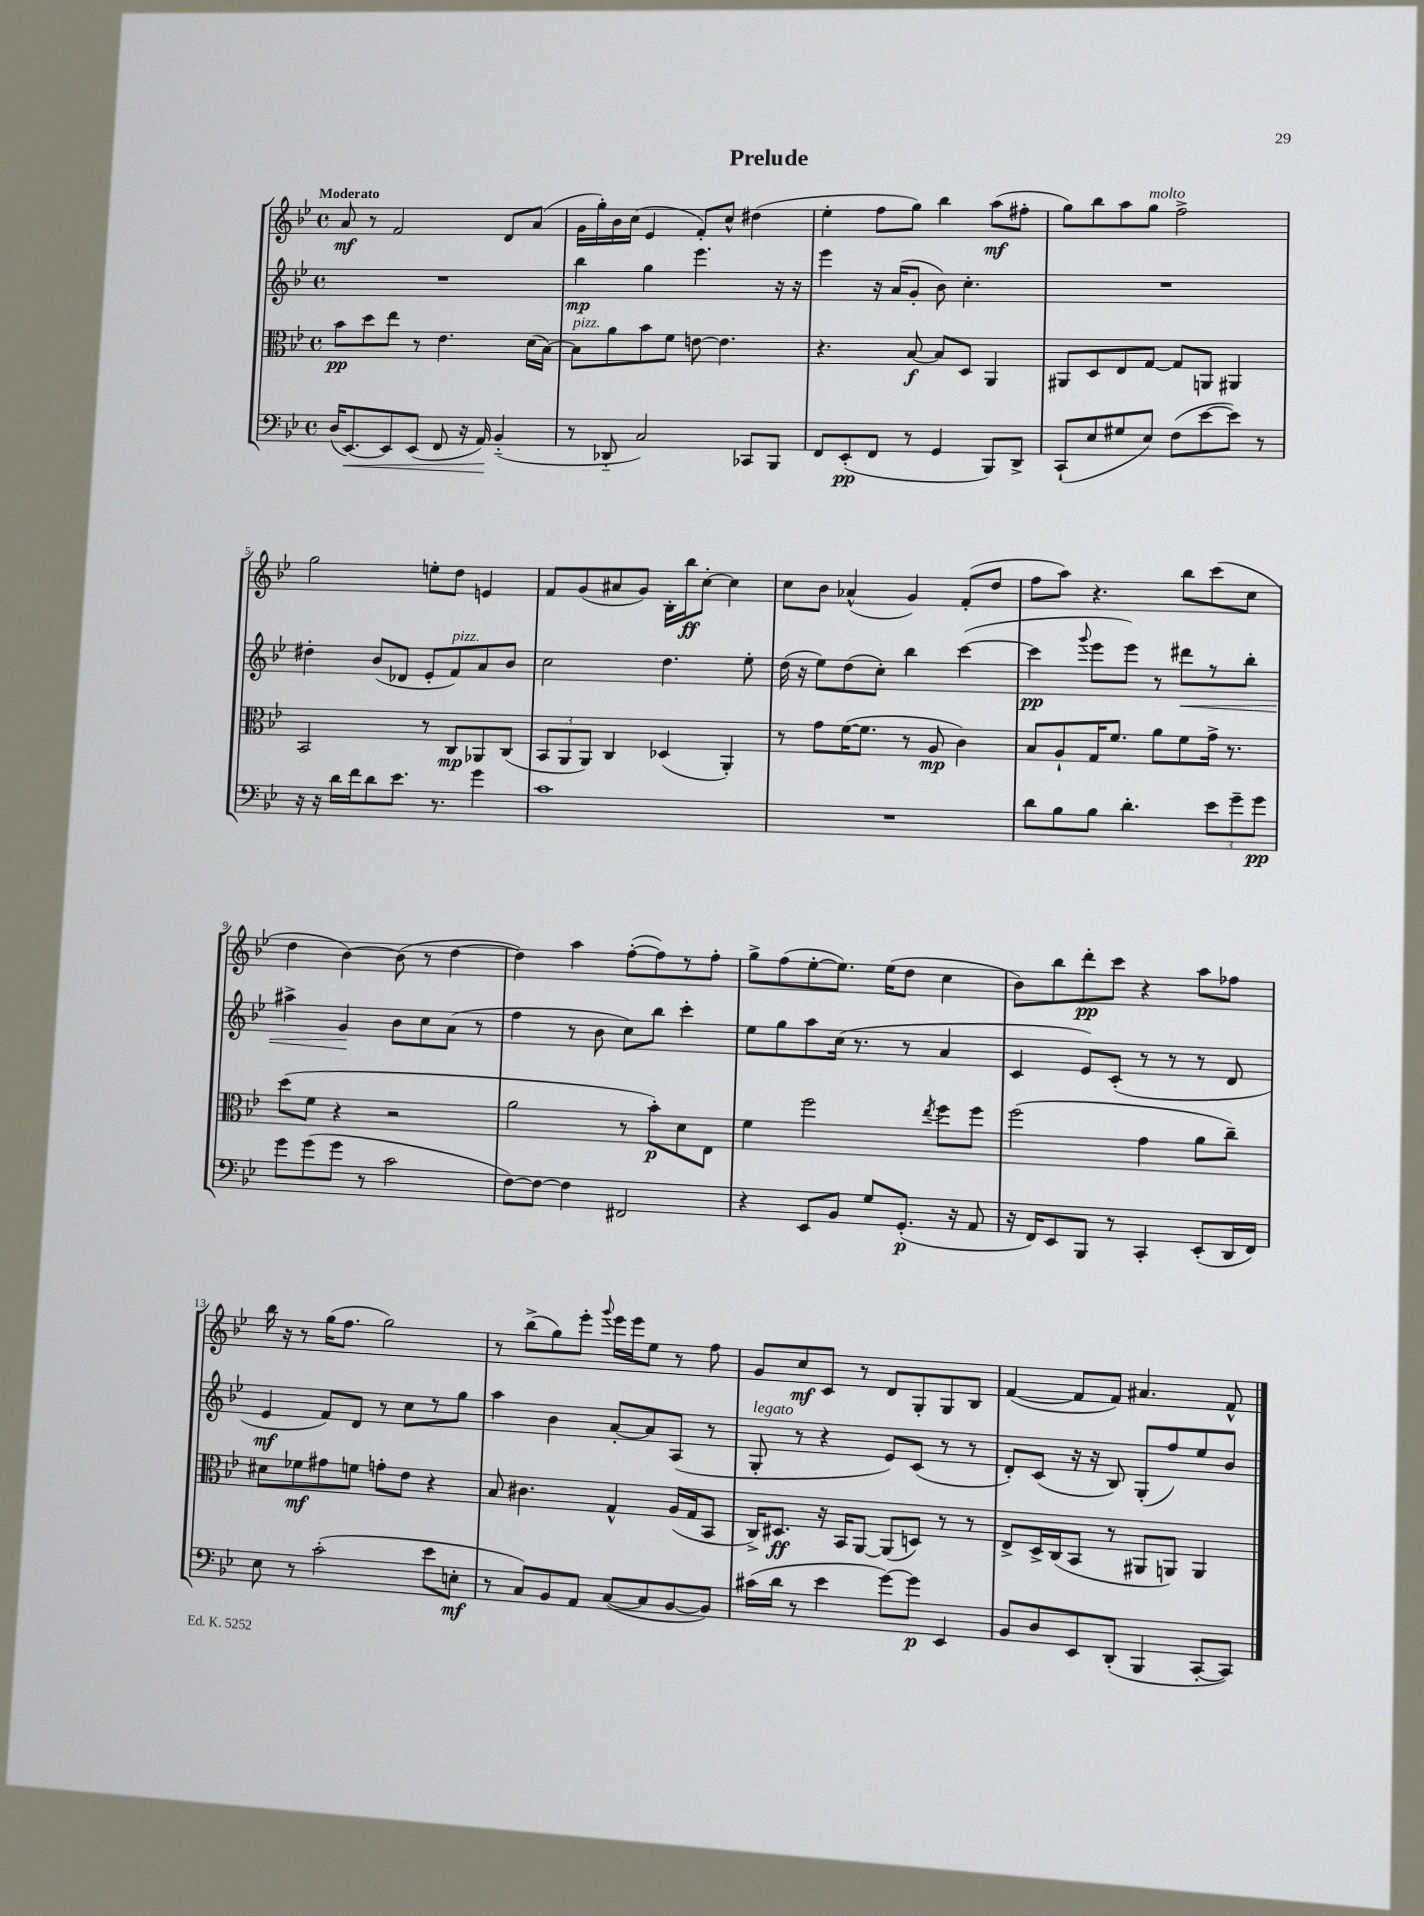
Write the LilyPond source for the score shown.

\header { title = "Prelude" }
<<
\new StaffGroup <<
\new Staff = "s0" {
    \clef treble \key bes \major \defaultTimeSignature \time 4/4 \tempo "Moderato"
    \autoBeamOff a'8\mf r8 f'2 d'8[ a'8]( |
    g'16[ g''16-.) bes'16 c''16]( ees'4 f'8[-.) c''8]-^ dis''4( |
    ees''4-. f''8[ g''8]) bes''4 a''8[\mf( fis''8]-. |
    g''8[) bes''8 a''8 g''8]^\markup { \italic "molto" } f''2-> |
    g''2 e''8[-. d''8] e'4 |
    f'8[ g'8( ais'8 g'8]) bes16[-. bes''16\ff c''8]~-. c''4 |
    c''8[ bes'8] aes'4-^( g'4) f'8[-.( d''8] |
    f''8[ a''8]) r4. bes''8[ c'''8( c''8] |
    d''4 bes'4~) bes'8( r8 d''4~ |
    d''4) a''4 f''8[~-.( f''8) r8 f''8]-. |
    g''8[-> f''8( ees''8~-. ees''8.]) ees''16[( d''8] c''4 |
    bes'8[) bes''8 d'''8-.\pp c'''8] r4 a''8[ fes''8] |
    bes''16 r16 r8 g''16[( f''8.] g''2) |
    r8 bes''8[->( g''8) ees'''8]-. \appoggiatura { g'''8 } ees'''16[ ees'''16 ees''8] r8 f''8 |
    g'8[ c''8\mf c'8] r8 d'8[ g8-. g8 bes8] |
    f'4~( f'8[ f'8]) ais'4. f'8-^ \bar "|." |
}
\new Staff = "s1" {
    \clef treble \key bes \major \defaultTimeSignature \time 4/4
    \autoBeamOff R1 |
    bes''4\mp g''4 ees'''4. r16 r16 |
    ees'''4 r16 a'16[( g'8]-. bes'8) c''4.-. |
    R1 |
    dis''4-. bes'8[( des'8] ees'8[-. f'8^\markup { \italic "pizz." }) a'8 bes'8] |
    c''2 d''4. ees''8-. |
    d''16( r16 ees''8[) d''8( c''8]-.) bes''4 c'''4~( |
    c'''4\pp \appoggiatura { g'''8 } ees'''8[ ees'''8]) r8 dis'''8[\< r8 bes''8]-. |
    ais''4-> g'4\! bes'8[ c''8 a'8]( r8 |
    f''4 r8 bes'8 c''8[) bes''8] c'''4-. |
    ees''8[ g''8 a''8 c''16]( r8. r8 a'4 |
    c'4 ees'8[) c'8]-.( r8 r8 r8 d'8 |
    ees'4\mf f'8[) d'8] r8 c''8[ r8 g''8] |
    a''4 bes'4 a'8[~-. a'8 a8]( r8 |
    g8-.^\markup { \italic "legato" } r8 r4 ees'8[) c'8]( r8 r8 |
    d'8[-.) c'8]( r16 r16 bes8) g8[-.( f''8) ees''8 bes'8] \bar "|." |
}
\new Staff = "s2" {
    \clef alto \key bes \major \defaultTimeSignature \time 4/4
    \autoBeamOff bes'8[\pp d''8 ees''8] r8 ees'4. d'16[( bes16]~) |
    bes8[^\markup { \italic "pizz." } a'8 bes'8 f'8] e'8~ e'4. |
    r4. bes8~\f bes8[ d8] a,4 |
    ais,8[ d8 ees8 g8]~ g8[ a,8] ais,4 |
    bes,2 r8 c8[\mp aes,8 c8]( |
    \tuplet 3/2 { bes,8[ a,8 a,8]) } c4 des4( a,4-.) |
    r8 g'8[ f'16~( f'8.] r8 a8\mp c'4) |
    bes8[ a8-! g16 f'8.] a'8[ f'8 g'16]-> r8. |
    d''8[( f'8] r4 r2 |
    a'2 r8 bes'8[-.\p) d'8 ees8] |
    f'4 f''2 \acciaccatura { ees''8 } f''8[ f''8] |
    f''2( g'4 a'8[ c''8]--) |
    dis'8[ fes'8\mf gis'8 f'8] g'8[-. ees'8] r4 |
    bes8 cis'4. g4-^ a16[( g16 bes,8] |
    c16[->) dis8.]\ff r16 bes,16[ a,8]~ a,8[( d8]) r8 r8 |
    ees8[-> d16-> c16( bes,8] r8 ais,8[ a,8]) a,4 \bar "|." |
}
\new Staff = "s3" {
    \clef bass \key bes \major \defaultTimeSignature \time 4/4
    \autoBeamOff d16[( ees,8.~\<) ees,8 ees,8]( f,8 r16 a,16\!) bes,4-_( |
    r8 des,8-_ c2) ces,8[ bes,,8] |
    f,8[ ees,8-.\pp( f,8] r8 g,4 bes,,8[) d,8]-> |
    c,8[-!( ees8 gis8 ees8]) f8[( ees'8~ ees'8]) r8 |
    r16 r16 d'16[ f'16 d'8 ees'8.] r8. g'4 |
    c'1 |
    R1 |
    d'8[ bes8 bes8] d'4.-. \tuplet 3/2 { ees'8[ g'8-- g'8]\pp } |
    g'8[ g'8( g'8] r8 c'2 |
    f8[~) f8]~ f4 fis,2 |
    r4 ees,8[ bes,8] g8[ g,8.]-.\p( r16 a,8 |
    r16 f,16[) ees,8 bes,,8] r8 c,4-. ees,8[-.( d,16 f,16]) |
    ees8 r8 c'2-.( ees'8[ e8]-.\mf |
    r8 c8[) bes,8 a,8] c8[~( c8 bes,8~ bes,8]) |
    cis'16[( d'16] r8 ees'4 g'8[~) g'8]\p ees,4 |
    bes,8[ d8 ees,8 d,8]-.( bes,,4 c,8[~-. c,8]) \bar "|." |
}
>>
>>
